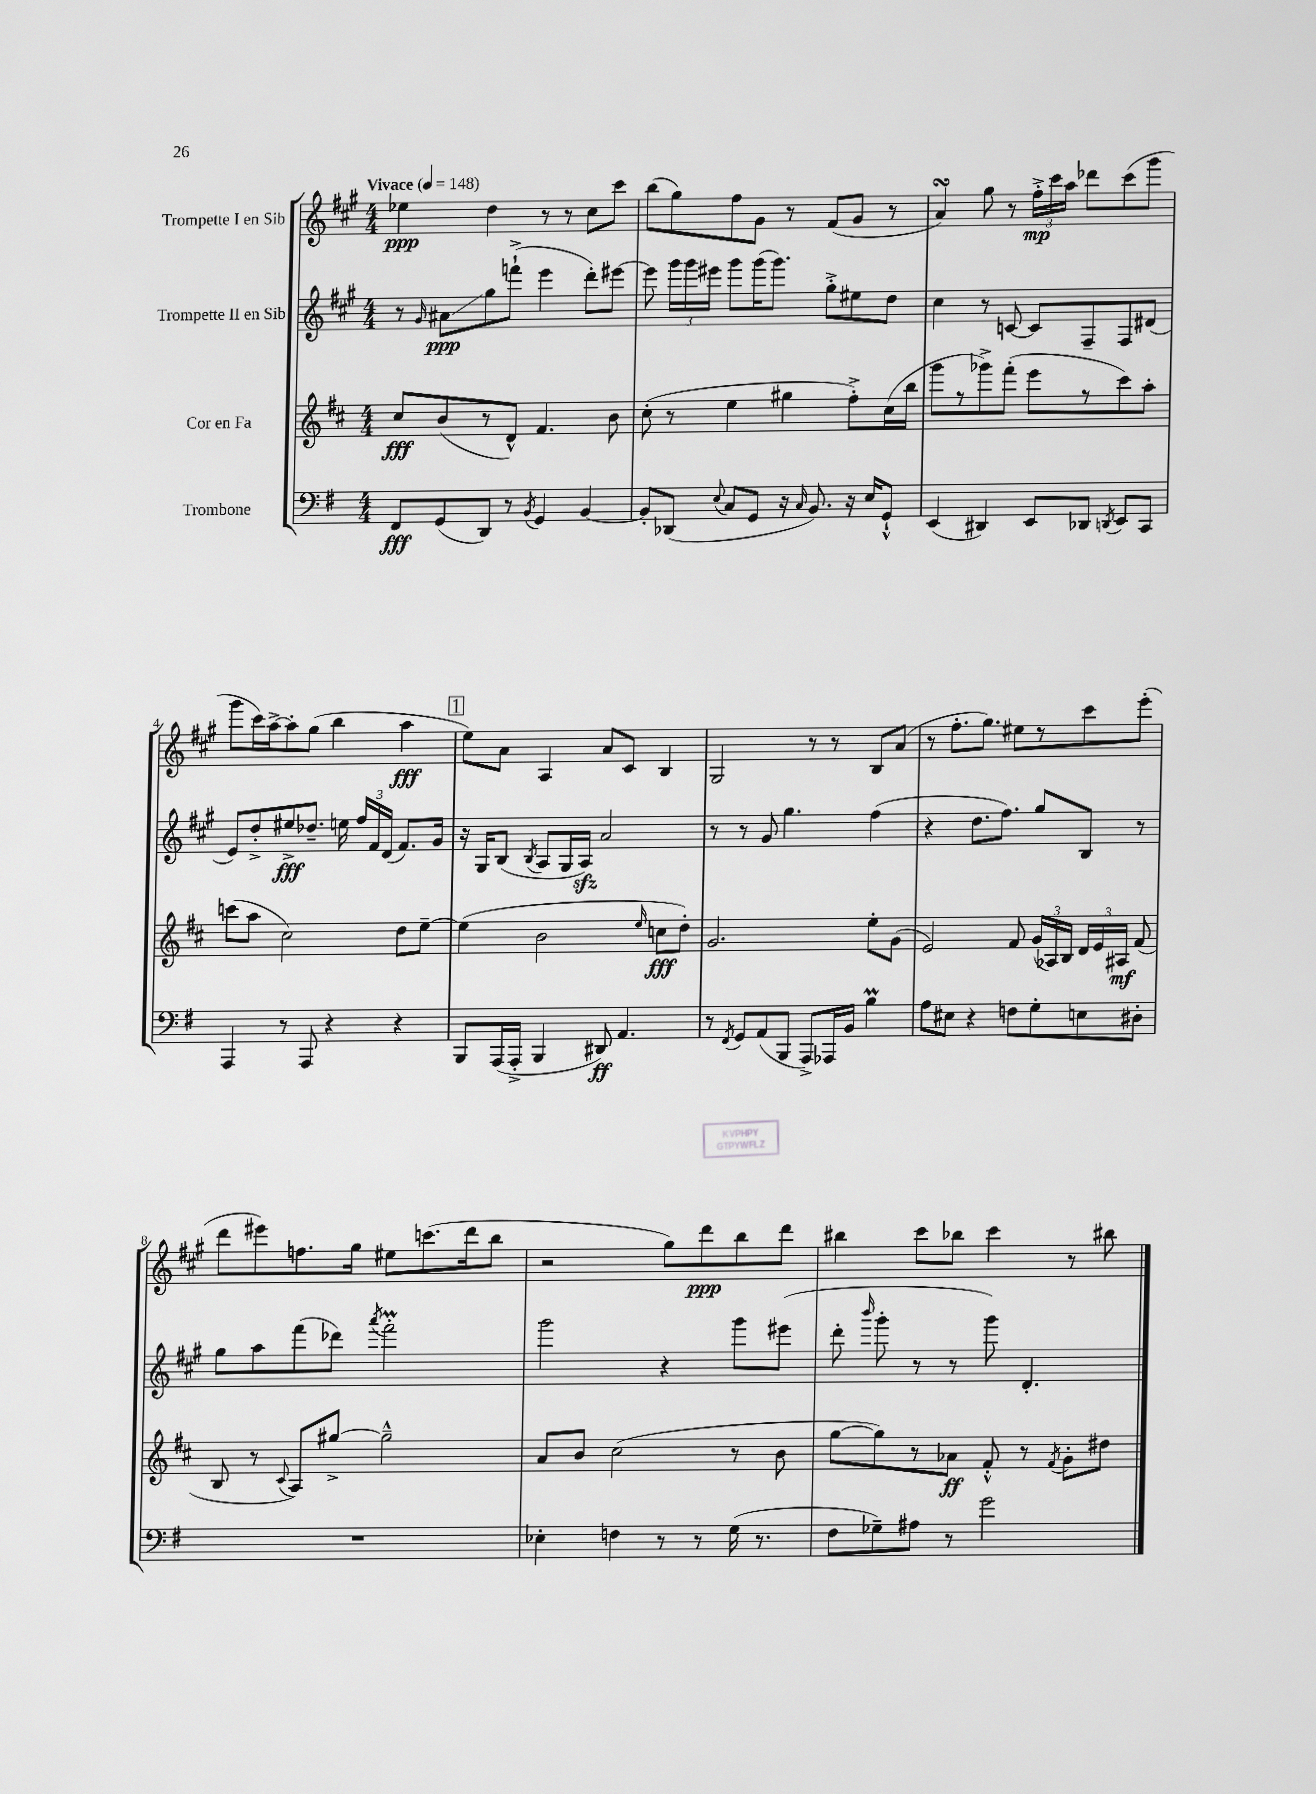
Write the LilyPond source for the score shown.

<<
\new StaffGroup <<
\new Staff = "s0" \with { instrumentName = "Trompette I en Sib" } {
    \clef treble \key a \major \numericTimeSignature \time 4/4 \tempo "Vivace" 4 = 148
    \autoBeamOff ees''4\ppp d''4 r8 r8 cis''8[ cis'''8] |
    b''8[( gis''8) fis''8 gis'8] r8 fis'8[( gis'8] r8 |
    a'4\turn) gis''8 r8 \tuplet 3/2 { fis''16[-.->\mp cis'''16 a''16] } des'''8[ cis'''8( gis'''8] |
    gis'''8[ cis'''16) a''16~-> a''8-. gis''8]( b''4 a''4\fff |
    \mark \markup { \box "1" } e''8[) a'8] a4 a'8[ cis'8] b4 |
    gis2 r8 r8 b8[ a'8]( |
    r8 fis''8.[-. gis''8.]) eis''8[ r8 cis'''8 e'''8]-.( |
    d'''8[ eis'''8) f''8. gis''16] eis''8[ c'''8.( d'''16 b''8] |
    r2 gis''8[) d'''8\ppp b''8 d'''8] |
    bis''4 cis'''8[ bes''8] cis'''4 r8 bis''8 \bar "|." |
}
\new Staff = "s1" \with { instrumentName = "Trompette II en Sib" } {
    \clef treble \key a \major \numericTimeSignature \time 4/4
    \autoBeamOff r8 \grace { gis'16 } ais'8[\glissando\ppp gis''8 f'''8]-!->( e'''4 d'''8[-.) eis'''8]~ |
    eis'''8 \tuplet 3/2 { gis'''16[ gis'''16 eis'''16] } gis'''8[ gis'''16( gis'''8.]) gis''8[-.-> eis''8 d''8] |
    cis''4 r8 c'8~ c'8[ fis8-- fis8 dis'8]( |
    e'8[) d''8-.-> eis''8->\fff des''8.]-- e''16 \tuplet 3/2 { fis''16[ fis'16 d'16]( } fis'8.[) gis'16] |
    \mark \markup { \box "1" } r16 gis16[ b8]( \acciaccatura { b8 } a8[ gis16 a16]\sfz) a'2 |
    r8 r8 gis'8 gis''4. fis''4( |
    r4 d''8.[ fis''8.]) gis''8[ b8] r8 |
    gis''8[ a''8 fis'''8( des'''8]) \acciaccatura { a'''8 } fis'''2-.\prall |
    gis'''2 r4 gis'''8[ eis'''8]( |
    d'''8-. \grace { b'''16 } gis'''8-. r8 r8 gis'''8) d'4.-. \bar "|." |
}
\new Staff = "s2" \with { instrumentName = "Cor en Fa" } {
    \clef treble \key d \major \numericTimeSignature \time 4/4
    \autoBeamOff cis''8[\fff b'8( r8 d'8]-^) fis'4. b'8 |
    cis''8-.( r8 e''4 gis''4 fis''8[-.->) cis''16( b''16] |
    g'''8[ r8 ges'''8->) fis'''8]-.( e'''8[ r8 cis'''8) a''8]-. |
    c'''8[( a''8] cis''2) d''8[ e''8]~-- |
    \mark \markup { \box "1" } e''4( b'2 \grace { e''16 } c''8[\fff d''8]-.) |
    g'2. e''8[-. g'8]( |
    e'2) fis'8 \tuplet 3/2 { g'16[( aes16) b16] } \tuplet 3/2 { d'16[ e'16 ais16]\mf } fis'8( |
    b8 r8 \appoggiatura { cis'8 } a8[) gis''8]~-> gis''2---^ |
    a'8[ b'8] cis''2( r8 b'8 |
    g''8[~ g''8) r8 aes'8]\ff fis'8-.-^ r8 \acciaccatura { fis'8 } g'8[-. dis''8] \bar "|." |
}
\new Staff = "s3" \with { instrumentName = "Trombone" } {
    \clef bass \key g \major \numericTimeSignature \time 4/4
    \autoBeamOff fis,8[\fff g,8( d,8]) r8 \acciaccatura { b,8 } g,4 b,4~ |
    b,8[-. des,8]( \appoggiatura { e8 } c8[ g,8] r16 \grace { c16 } b,8.) r16 e16[ g,8]-!-^ |
    e,4( dis,4) e,8[ des,8] \acciaccatura { d,8 } e,8[ c,8] |
    a,,4 r8 a,,8 r4 r4 |
    \mark \markup { \box "1" } b,,8[ a,,16( a,,16]-.-> b,,4 dis,8\ff) a,4. |
    r8 \acciaccatura { fis,8 } g,8[ a,8( b,,8] a,,8[->) aes,,16 b,16] b4\prall |
    a8[ eis8] r4 f8[ g8-. e8 dis8]-. |
    R1 |
    ees4-. f4 r8 r8 g16( r8. |
    fis8[ ges8--) ais8] r8 g'2 \bar "|." |
}
>>
>>
